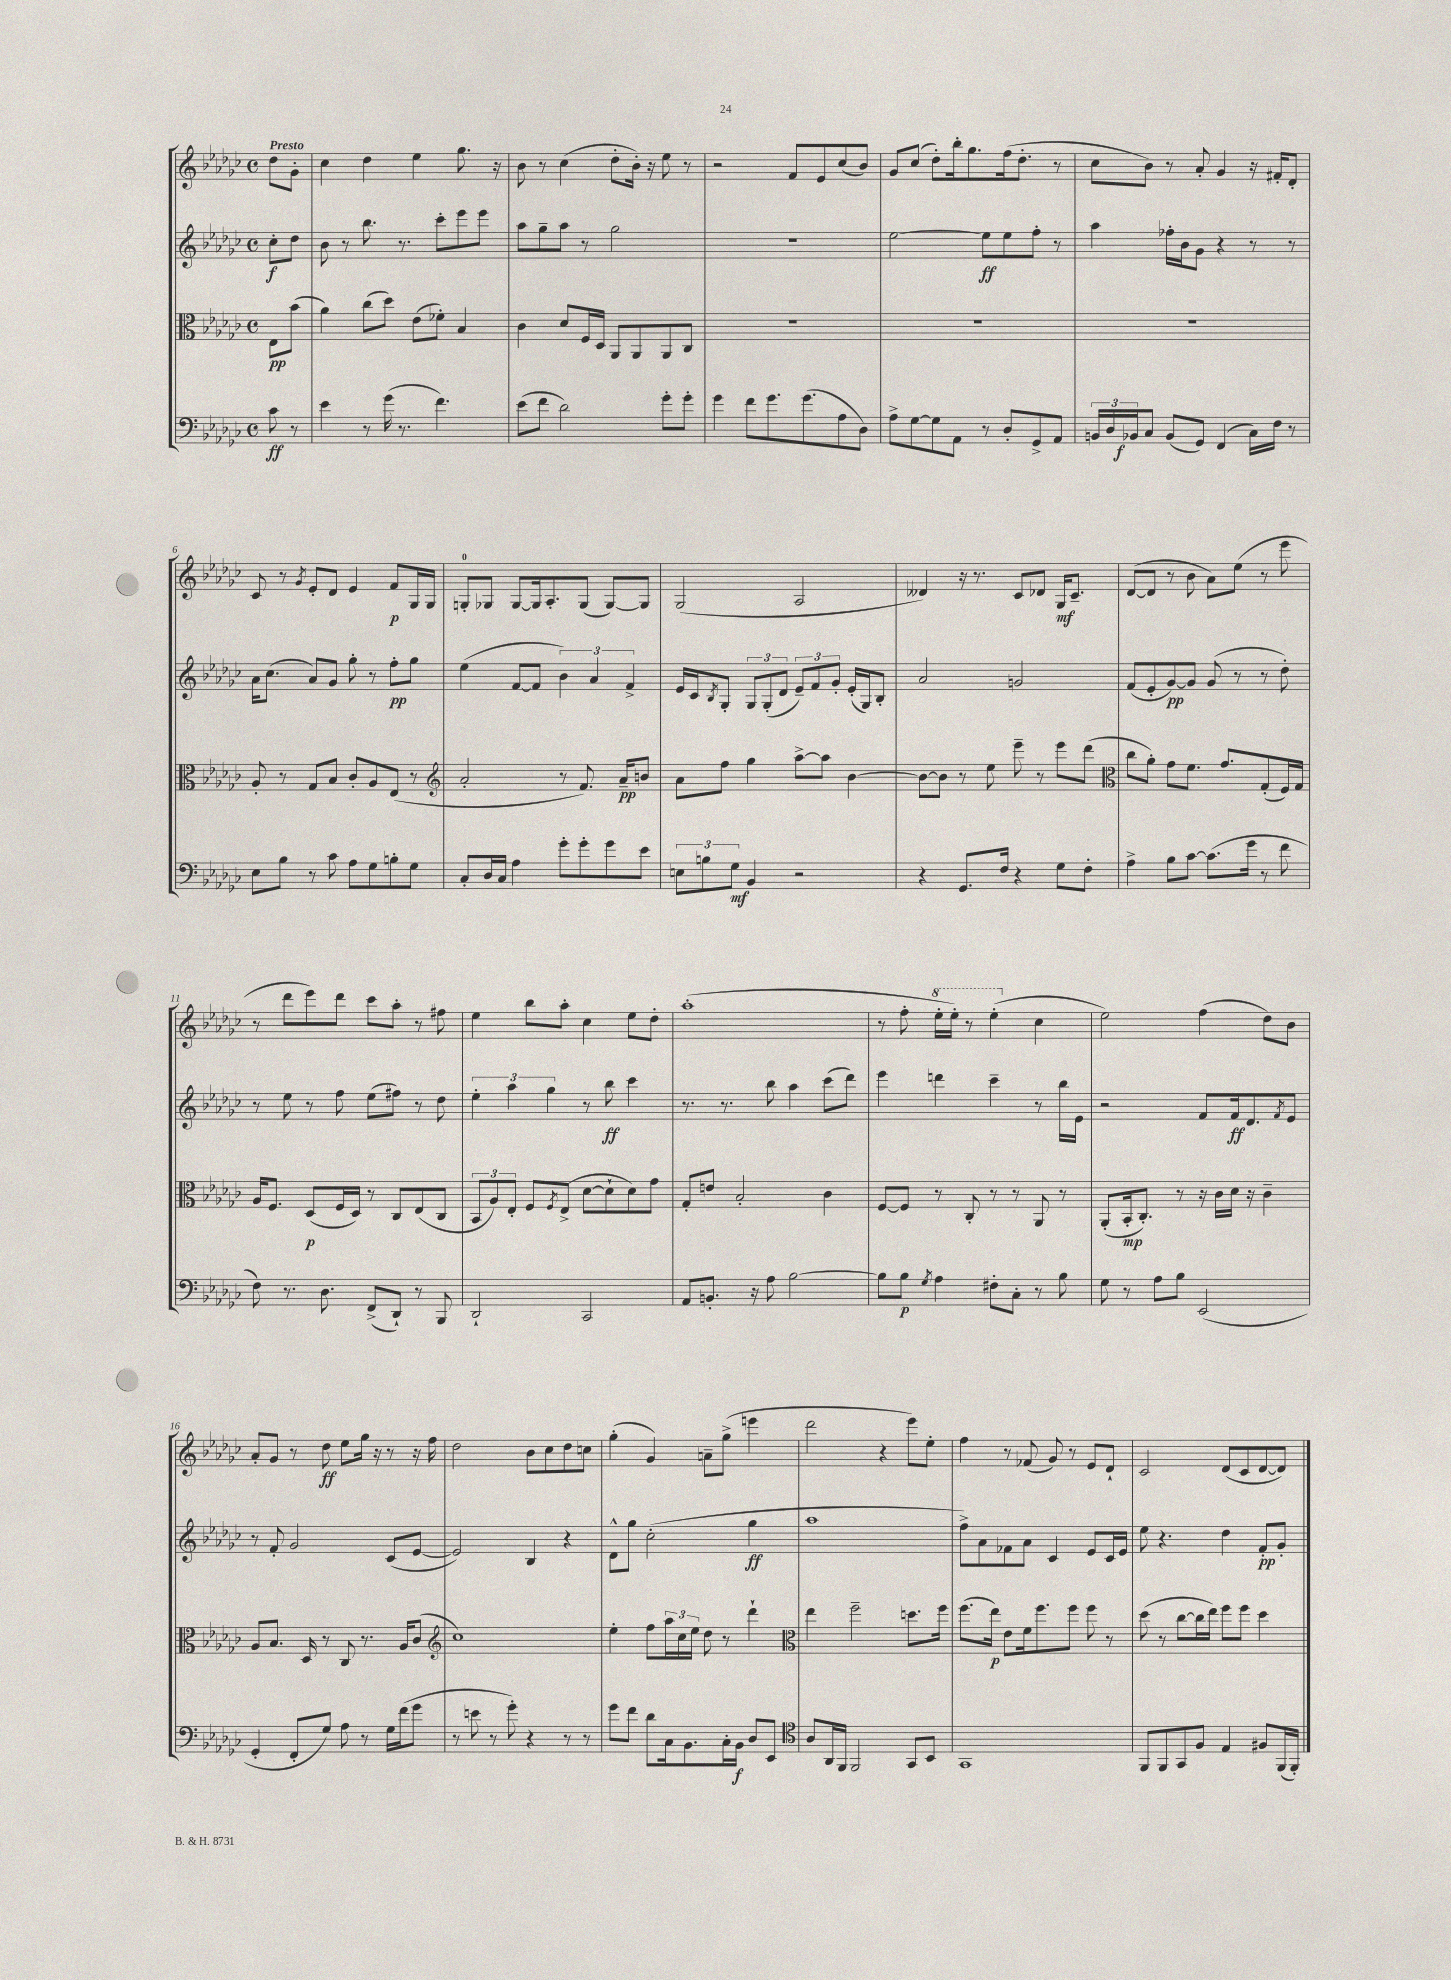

**kern	**kern	**kern	**kern
*staff4	*staff3	*staff2	*staff1
*clefF4	*clefC3	*clefG2	*clefG2
*k[b-e-a-d-g-c-]	*k[b-e-a-d-g-c-]	*k[b-e-a-d-g-c-]	*k[b-e-a-d-g-c-]
*M4/4	*M4/4	*M4/4	*M4/4
*met(c)	*met(c)	*met(c)	*met(c)
8c-	8E-	8cc-'	8dd-
8r	(8b-	8dd-	8g-'
=	=	=	=
4e-	4a-)	8b-	4cc-
.	.	8r	.
8r	(8cc-	8.bb-	4dd-
(16g-	8dd-)	.	.
8.r	.	8.r	.
.	(8e-	.	4ee-
4.f)	8f-')	8ccc-'	.
.	4B-	8eee-	8.gg-
.	.	8eee-	.
.	.	.	16r
=	=	=	=
(8e-	4c-	8aa-	8b-
8f	.	8gg-~	8r
2d-)	8d-	8aa-	(4cc-
.	16F	8r	.
.	16D-	.	.
.	8AA-	2gg-	8dd-'
.	8AA-	.	16b-')
.	.	.	16r
8g-'	8AA-	.	8ee-
8g-'	8C-	.	8r
=	=	=	=
4g-	1r	1r	2r
8f	.	.	.
8.g-	.	.	.
.	.	.	8f
(8.g-	.	.	.
.	.	.	8e-
8A-	.	.	(8cc-
8D-)	.	.	8b-)
=	=	=	=
8A-^	1r	[2ee-	8g-
[8G-	.	.	(8cc-
8G-]	.	.	8dd-')
8AA-	.	.	16bb-'
.	.	.	8.gg-
8r	.	8ee-]	.
8D-'	.	8ee-	(16ff
.	.	.	8.dd-'
8GG-^	.	8ff'	.
8AA-	.	8r	8r
=	=	=	=
24BB	1r	4aa-	8cc-
24D-	.	.	.
24BB-	.	.	.
8C-	.	.	8b-)
(8BB-	.	16ff-'	8r
.	.	16b-	.
8GG-)	.	8g-	8a-'
(4FF	.	4r	4g-
16C-)	.	8r	16r
16F	.	.	16f#'
8r	.	8r	8d-'
=	=	=	=
8E-	8A-'	16a-	8c-
.	.	(8.cc-	.
8B-	8r	.	8r
.	.	.	8qg-
8r	8G-	8a-)	8e-'
8c-	8B-	8g-	8d-
8A-	8c-'	8gg-'	4e-
8G-	8A-	8r	.
8B'	(8E-	8ff'	8f
8G-	8r	8gg-	16G-
.	.	.	16G-
=	=	=	=
*	*clefG2	*	*
8C-'	2a-'	(4ee-	8G'
16D-	.	.	8G-
16C-	.	.	.
4A-	.	[8f	[8G-
.	.	8f]	16G-]
.	.	.	8.A-'
8g-'	8r	6b-)	.
8g-'	8.f)	.	(8G-
.	.	6a-	.
8g-	.	.	[8G-)
.	16a-~	.	.
.	.	6f^	.
8e-	8b	.	8G-]
=	=	=	=
12E	8a-	16e-	(2G-
.	.	16c-	.
12B	.	.	.
.	.	8qB-	.
.	8ff	8G-'	.
12G-	.	.	.
4BB-	4gg-	12G-	.
.	.	(12G-'	.
.	.	12d-	.
2r	[8aa-^	12e-~)	2A-
.	.	12f	.
.	8aa-]	.	.
.	.	12g-'	.
.	[4b-	(16e-'	.
.	.	16G-)	.
.	.	8B-'	.
=	=	=	=
4r	8b-_	2a-	4d--)
.	8b-]	.	.
8.GG-	8r	.	16r
.	.	.	8.r
.	8ee-	.	.
16F	.	.	.
4r	8eee-~	2g	8c-
.	8r	.	8d-
8G-	8eee-	.	16G-
.	.	.	8.c-~
8F'	(8ddd-	.	.
=	=	=	=
*	*clefC3	*	*
4A-^	8cc-	(8f	([8d-
.	8a-')	8e-'	8d-]
8B-	8g-	[8g-)	8r
[8c-	8.f	8g-]	8b-
(8.c-]	.	(8g-	8a-)
.	8.g-	.	.
.	.	8r	(8ee-
16g-	.	.	.
8r	(8G-'	8r	8r
8f	16F)	8dd-')	8eee-
.	16G-	.	.
=	=	=	=
8F)	16A-	8r	8r
.	8.F	.	.
8.r	.	8ee-	8ddd-
.	(8D-	8r	8eee-)
8.D-	.	.	.
.	16F	8ff	8ddd-
.	16D-)	.	.
(8FF^	8r	(8ee-	8ccc-
8DD-`)	8C-	8ff#)	8aa-'
8r	(8E-	8r	8r
8BBB-	8C-	8dd-	8ff#
=	=	=	=
2DD-`	12BB-	6ee-'	4ee-
.	12A-)	.	.
.	12E-'	6aa-	.
.	8F	.	8bb-
.	.	6gg-	.
.	8qF	.	.
.	(8E-^	.	8aa-'
2CC-	[8d-	8r	4cc-
.	8d-`]	8bb-	.
.	8d-)	4ccc-	8ee-
.	8g-	.	8dd-'
=	=	=	=
8AA-	8G-'	8.r	(1aa-'
8.BB'	8e	.	.
.	.	8.r	.
.	2B-'	.	.
16r	.	.	.
8A-	.	8bb-	.
[2B-	.	4aa-	.
.	4c-	(8ccc-	.
.	.	8ddd-)	.
=	=	=	=
8B-]	[8F	4eee-	8r
8B-	8F]	.	8ff'
8qG-	.	.	.
4A-	8r	4ddd	16eee-'
.	.	.	16eee-')
.	8C-'	.	8r
8F#'	8r	4ccc-~	(4eee-'
8C-'	8r	.	.
8r	8AA-	8r	4cc-
8B-	8r	16bb-	.
.	.	16e-	.
=	=	=	=
8G-	(8AA-'	2r	2ee-)
8r	16BB-'	.	.
.	8.C-')	.	.
8A-	.	.	.
8B-	8r	.	.
(2EE-	16r	8f	(4ff
.	16c-	.	.
.	16d-	16f	.
.	16r	8.d-	.
.	4c-~	.	8dd-)
.	.	8qf	.
.	.	8e-	8b-
=	=	=	=
4GG-'	8A-	8r	8a-'
.	8.B-	8f'	8g-
8FF'	.	2g-	8r
.	16D-	.	.
8G-)	8r	.	8dd-
8A-	8C-	.	8ee-
8r	8.r	.	16gg-
.	.	.	16r
16G-	.	(8c-	8r
(16f	16A-	.	.
8g-	(8c-	[8e-	16r
.	.	.	16ff
=	=	=	=
*	*clefG2	*	*
8r	1cc-)	2e-])	2dd-
8e	.	.	.
8r	.	.	.
8g-')	.	.	.
4r	.	4B-	8b-
.	.	.	8cc-
8r	.	4r	8dd-
8r	.	.	8cc
=	=	=	=
8g-	4ee-'	8d-^^	(4gg-'
8f	.	8gg-	.
8d-	8ff	(2cc-'	4g-)
16C-	24aa-	.	.
.	24cc-	.	.
8.BB-	.	.	.
.	24ee-	.	.
.	8dd-	.	8a~
16C-'	8r	.	(8gg-^
16BB-	.	.	.
8D-	4ddd-`	4gg-	4eee
8EE-	.	.	.
=	=	=	=
*clefC4	*clefC3	*	*
8A-	4ee-	1aa-	2ddd-
16AA-	.	.	.
16FF	.	.	.
2FF	2ff~	.	.
.	.	.	4r
8GG-	8.dd	.	8eee-)
8BB-	.	.	8ee-'
.	16ff	.	.
=	=	=	=
1GG-	(8.ff	8ff^)	4ff
.	.	8a-	.
.	16ee-)	.	.
.	8e-	8f-	8r
.	16f	8a-	(8f-
.	8.ff	.	.
.	.	4c-	8g-)
.	8ff	.	8r
.	8ff	8e-	8e-
.	8r	16c-	8d-`
.	.	16e-	.
=	=	=	=
8FF	(8dd-	8ee-	2c-
8FF	8r	4.r	.
8GG-	[8cc-	.	.
8F	16cc-]	.	.
.	16ee-)	.	.
4E-	8ff	4dd-	(8d-
.	8ff	.	8c-
8F#	4dd-	8f'	[8d-
(16FF	.	8g-'	8d-])
16FF')	.	.	.
==	==	==	==
*-	*-	*-	*-
